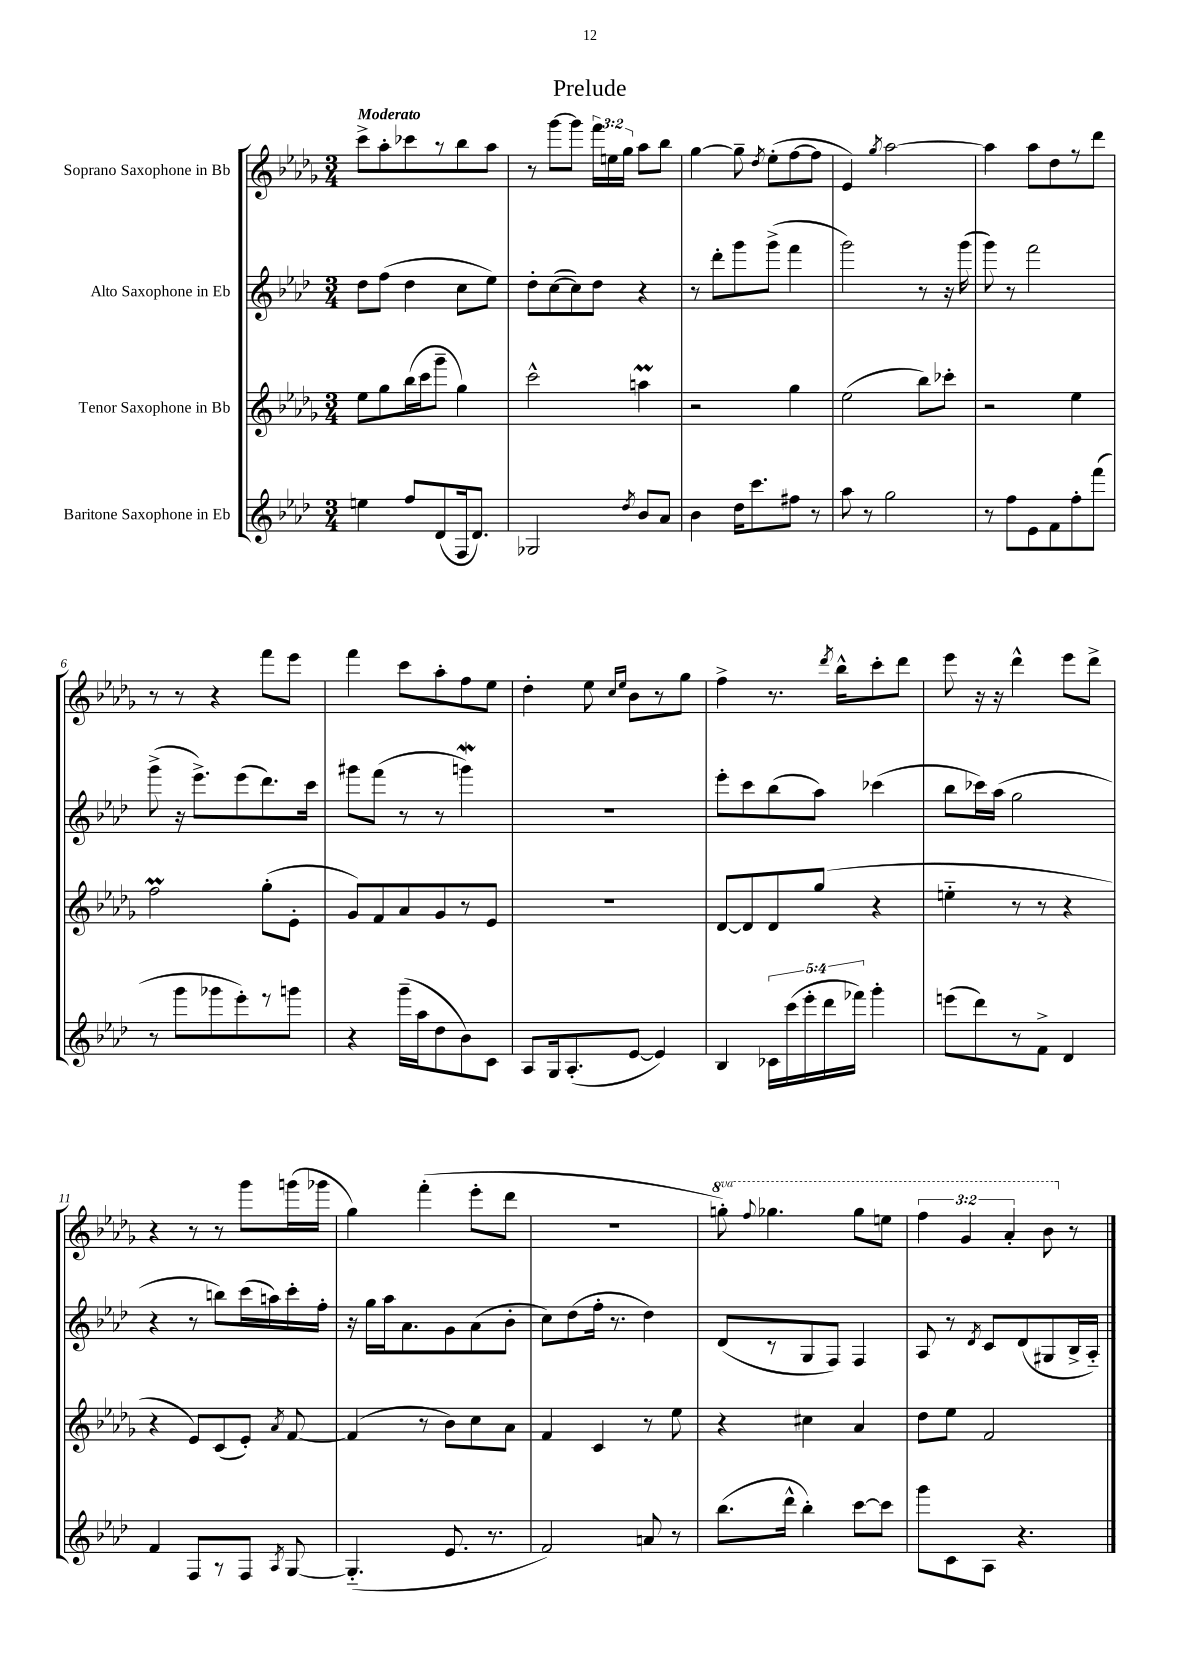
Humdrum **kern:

**kern	**kern	**kern	**kern
*staff4	*staff3	*staff2	*staff1
*clefG2	*clefG2	*clefG2	*clefG2
*k[b-e-a-d-]	*k[b-e-a-d-g-]	*k[b-e-a-d-]	*k[b-e-a-d-g-]
*M3/4	*M3/4	*M3/4	*M3/4
4ee	8ee-	8dd-	8ccc^
.	8gg-	(8ff	8aa-'
8ff	(16bb-	4dd-	8ccc-
.	16ccc	.	.
(8d-	8ggg-~	.	8r
16F	4gg-)	8cc	8bb-
8.d-)	.	.	.
.	.	8ee-)	8aa-
=	=	=	=
2G-	2ccc^^	8dd-'	8r
.	.	([8cc	[8ggg-
.	.	8cc])	8ggg-]
.	.	8dd-	24fff
.	.	.	24ee
.	.	.	24gg-
8qdd-	.	.	.
8b-	4aa	4r	8aa-
8a-	.	.	8bb-
=	=	=	=
4b-	2r	8r	[4gg-
.	.	8ddd-'	.
16dd-	.	8ggg	8gg-~]
8.ccc	.	.	.
.	.	.	8qdd-
.	.	(8ggg^	(8ee-'
8ff#	4gg-	4fff	[8ff
8r	.	.	8ff]
=	=	=	=
8aa-	(2ee-	2ggg)	4e-)
8r	.	.	.
.	.	.	8qgg-
2gg	.	.	[2aa-
.	8bb-)	8r	.
.	8ccc-'	16r	.
.	.	(16ggg	.
=	=	=	=
8r	2r	8ggg)	4aa-]
8ff	.	8r	.
8e-	.	2fff	8aa-
8f	.	.	8dd-
8ff'	4ee-	.	8r
(8fff	.	.	8ddd-
=	=	=	=
8r	2ff	(8ggg^	8r
8ggg	.	16r	8r
.	.	8.eee-^)	.
8ggg-	.	.	4r
8eee-')	.	(8eee-	.
8r	(8gg-'	8.ddd-)	8fff
8ggg	8e-'	.	8eee-
.	.	16ccc	.
=	=	=	=
4r	8g-)	8ggg#	4fff
.	8f	(8fff	.
(16ggg~	8a-	8r	8ccc
16aa-	.	.	.
8dd-	8g-	8r	8aa-'
8b-)	8r	4ggg)	8ff
8c	8e-	.	8ee-
=	=	=	=
8A-	2.r	2.r	4dd-'
16G	.	.	.
(8.A-'	.	.	.
.	.	.	8ee-
.	.	.	16qqcc
.	.	.	16qqee-
[8e-	.	.	8b-
4e-])	.	.	8r
.	.	.	8gg-
=	=	=	=
4B-	[8d-	8eee-'	4ff^
.	8d-]	8ccc	.
20c-	8d-	(8bb-	8.r
(20ccc	.	.	.
20eee-'	.	.	.
.	(8gg-	8aa-)	.
20ddd-	.	.	.
.	.	.	8qddd-
.	.	.	16bb-^^
20fff-)	.	.	.
4ggg'	4r	(4ccc-	8ccc'
.	.	.	8ddd-
=	=	=	=
(8eee	4ee'~	8bb-	8eee-
8ddd-)	.	16ccc-)	16r
.	.	(16aa-	16r
8r	8r	2gg	4ddd-^^
8f^	8r	.	.
4d-	4r	.	8eee-
.	.	.	8ddd-^
=	=	=	=
4f	4r	4r	4r
8F	8e-)	8r	8r
8r	(8c	8bb)	8r
8F	8e-')	(16ccc	8ggg-
.	.	16aa)	.
8qA-	8qa-	.	.
[8G	[8f	16ccc'	(16ggg
.	.	16ff'	16ggg-
=	=	=	=
(4.G'~]	(4f]	16r	4gg-)
.	.	16gg	.
.	.	16aa-	.
.	.	8.a-	.
.	8r	.	(4fff'
8.e-	8b-)	8g	.
.	8cc	(8a-	8eee-'
8.r	.	.	.
.	8a-	8b-'	8ddd-
=	=	=	=
2f)	4f	8cc)	2.r
.	.	(8dd-	.
.	4c	16ff'	.
.	.	8.r	.
8a	8r	4dd-)	.
8r	8ee-	.	.
=	=	=	=
(8.bb-	4r	(8d-	8ggg')
.	.	.	8qqfff
.	.	8r	4.ggg-
16ddd-^^	.	.	.
4bb-')	4cc#	8G	.
.	.	8F)	.
[8ccc	4a-	4F	8ggg-
8ccc]	.	.	8eee
=	=	=	=
8ggg	8dd-	8A-	6fff
8c	8ee-	8r	.
.	.	.	6gg-
.	.	8qd-	.
8A-	2f	8c	.
.	.	.	6aa-'
4.r	.	(8d-	.
.	.	8G#	8bb-
.	.	16B-^	8r
.	.	16A-'~)	.
==	==	==	==
*-	*-	*-	*-
